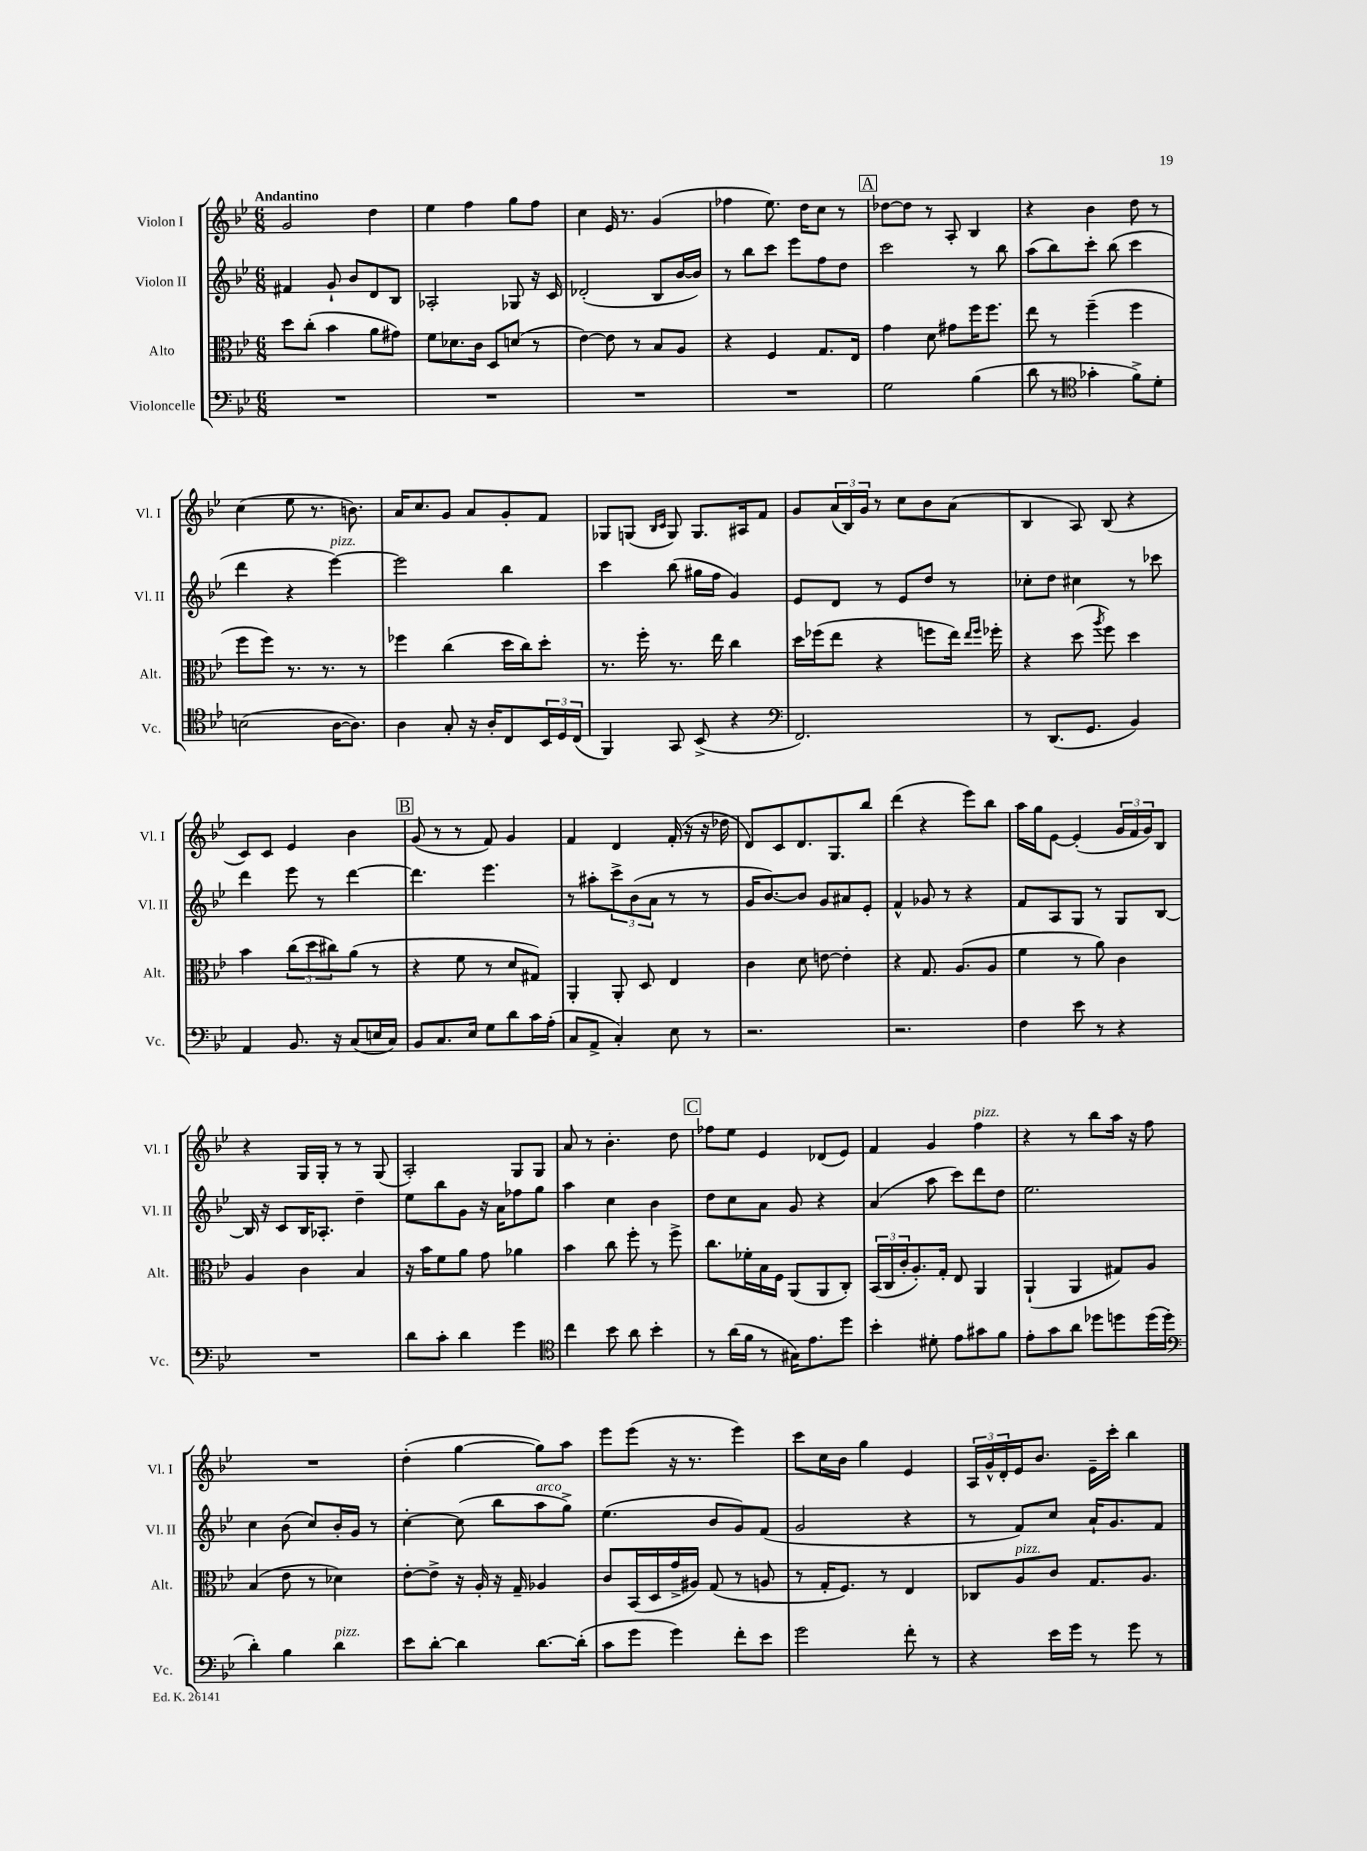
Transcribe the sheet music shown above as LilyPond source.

<<
\new StaffGroup <<
\new Staff = "s0" \with { instrumentName = "Violon I" shortInstrumentName = "Vl. I" } {
    \clef treble \key bes \major \numericTimeSignature \time 6/8 \tempo "Andantino"
    g'2 d''4 |
    ees''4 f''4 g''8 f''8 |
    c''4 ees'16 r8. g'4( |
    fes''4 ees''8.) d''16 c''8 r8 |
    \mark \markup { \box "A" } des''8~ des''8 r8 a8-. bes4 |
    r4 bes'4 d''8 r8 |
    c''4( ees''8 r8. b'8.) |
    a'16 c''8. g'8 a'8 g'8-. f'8 |
    ges8 g8( \grace { bes16 c'16 } g8) g8. ais16 f'8 |
    g'8 \tuplet 3/2 { a'16( bes16) g'16 } r8 c''8 bes'8 a'8( |
    bes4 a8) bes8( r4 |
    c'8) c'8 ees'4 bes'4 |
    \mark \markup { \box "B" } g'8( r8 r8 f'8) g'4 |
    f'4 d'4 f'16-.( r16 r16 des''16 |
    d'8) c'8 d'8. g8. bes''8 |
    d'''4( r4 ees'''8) bes''8 |
    a''16 g''16 ees'8~ ees'4-.( \tuplet 3/2 { g'16 f'16 g'16) } bes8 |
    r4 g16 g16-. r8 r8 g8( |
    a2-.) g8 g8 |
    a'8 r8 bes'4.-. d''8 |
    \mark \markup { \box "C" } fes''8 ees''8 ees'4 des'8( ees'8) |
    f'4 g'4 f''4^\markup { \italic "pizz." } |
    r4 r8 bes''8 a''16 r16 f''8 |
    R2. |
    d''4-.( g''4~ g''8) a''8 |
    ees'''8 ees'''8( r16 r8. ees'''4) |
    c'''8 c''16 bes'16 g''4 ees'4 |
    \tuplet 3/2 { a16 g'16-^ d'16-. } ees'16 bes'8. ees'16-- c'''16-. bes''4 \bar "|." |
}
\new Staff = "s1" \with { instrumentName = "Violon II" shortInstrumentName = "Vl. II" } {
    \clef treble \key bes \major \numericTimeSignature \time 6/8
    fis'4 g'8-! bes'8 d'8 bes8 |
    aes2-. ges8 r16 c'16 |
    des'2-.( bes8 bes'16~ bes'16) |
    r8 bes''8 c'''8 ees'''8 f''8 d''8 |
    \mark \markup { \box "A" } c'''2 r8 bes''8 |
    a''8( bes''8) c'''8-. bes''8( c'''4 |
    d'''4 r4 ees'''4~^\markup { \italic "pizz." }) |
    ees'''2 bes''4 |
    c'''4 bes''8( gis''16 f''16 g'4) |
    ees'8 d'8 r8 ees'8 d''8 r8 |
    ces''8-. d''8 cis''4 r8 ces'''8 |
    d'''4 ees'''8 r8 d'''4~ |
    \mark \markup { \box "B" } d'''4. ees'''4. |
    r8 ais''8-. \tuplet 3/2 { c'''8-> bes'8( a'8 } r8 r8 |
    g'16 bes'8.~) bes'8 g'8 ais'8 ees'8-. |
    f'4-^ ges'8 r8 r4 |
    f'8 a8 g8 r8 g8 bes8~ |
    bes16 r16 c'8 bes16 aes8.-. d''4-- |
    ees''8 bes''8 g'8 r16 a'16 fes''8 g''8 |
    a''4 c''4 bes'4 |
    \mark \markup { \box "C" } d''8 c''8 a'8 g'8 r4 |
    a'4( a''8 c'''8) d'''8 d''8 |
    ees''2. |
    c''4 bes'8( c''8) bes'16-. g'16 r8 |
    c''4~-. c''8( bes''8 a''8^\markup { \italic "arco" } g''8->) |
    ees''4.( bes'8 g'8) f'8( |
    g'2 r4 |
    r8 f'8) c''8 a'16-! g'8. f'8 \bar "|." |
}
\new Staff = "s2" \with { instrumentName = "Alto" shortInstrumentName = "Alt." } {
    \clef alto \key bes \major \numericTimeSignature \time 6/8
    d''8 c''8-.( bes'4 a'8 gis'8) |
    f'8 des'8. c'16 d8 d'8( r8 |
    ees'4~) ees'8 r8 bes8 a8 |
    r4 f4 g8. ees16 |
    \mark \markup { \box "A" } g'4 d'8 gis'8 f''16 f''8. |
    ees''8 r8 f''4--( f''4 |
    f''8 f''8) r8. r8. r8 |
    fes''4 c''4( d''16 c''16) d''8-. |
    r8. f''16-. r8. ees''16 c''4 |
    d''16 fes''16( ees''8 r4 f''8 ees''16) \grace { ees''16 f''16 } fes''16-. |
    r4 d''8( \acciaccatura { a''8 } f''8) d''4 |
    bes'4 \tuplet 3/2 { c''8( d''8 cis''8) } a'8( r8 |
    \mark \markup { \box "B" } r4 f'8 r8 d'8 gis8) |
    a,4-. a,8-. d8 ees4 |
    c'4 d'8 e'8~ e'4-. |
    r4 g8. a8.( a8 |
    f'4 r8 a'8) c'4 |
    a4 c'4 bes4 |
    r16 bes'16 f'8 a'8 g'8 aes'4 |
    bes'4 c''8 f''8-. r8 f''8-> |
    \mark \markup { \box "C" } c''8. fes'16-. bes16 f16 a,8( a,8 c8-.) |
    \tuplet 3/2 { bes,16( c16 c'16-. } a8.-.) g16-. ees8 a,4 |
    a,4-!( a,4 gis8) a8 |
    bes4( ees'8 r8 des'4) |
    ees'8~-. ees'8-> r16 a16-. r16 g16-- aes4 |
    c'8 bes,16( d16 g'16-> ais16) g8( r8 a8 |
    r8 g16-. f8.) r8 ees4 |
    ces8 a8^\markup { \italic "pizz." } c'8 g8. a8. \bar "|." |
}
\new Staff = "s3" \with { instrumentName = "Violoncelle" shortInstrumentName = "Vc." } {
    \clef bass \key bes \major \numericTimeSignature \time 6/8
    R2. |
    R2. |
    R2. |
    R2. |
    \mark \markup { \box "A" } g2 bes4( |
    d'8 r8 \clef tenor ges'4-. f'8->) d'8-. |
    b2( a16~ a8.) |
    a4 g8-. r16 a16-. c8 \tuplet 3/2 { bes,16 d16 c16( } |
    f,4) g,8 bes,8->( r4 |
    \clef bass f,2.) |
    r8 d,8.( g,8. bes,4) |
    a,4 bes,8. r16 c8( e16 c16) |
    \mark \markup { \box "B" } bes,8 c8. ees16 g8 d'8 c'16 a16-.( |
    c8 a,8-> c4-.) ees8 r8 |
    r2. |
    r2. |
    f4 ees'8 r8 r4 |
    R2. |
    d'8 c'8-. d'4 g'4 |
    \clef tenor c''4 bes'8 a'8 bes'4-. |
    \mark \markup { \box "C" } r8 a'16( f'16 r8 gis16) ees'8. d''8 |
    bes'4-. dis'8-. ees'8 gis'8 f'8 |
    ees'8-. g'8 a'8 des''8 d''8 d''16( d''16-. |
    \clef bass d'4-.) bes4 d'4^\markup { \italic "pizz." } |
    ees'8 d'8~-. d'4 d'8.~ d'16-.( |
    c'8 g'8 g'4) f'8-. ees'8 |
    g'2 f'8-. r8 |
    r4 ees'16 g'16 r8 g'8 r8 \bar "|." |
}
>>
>>
\layout { \context { \Score \remove "Bar_number_engraver" } }
